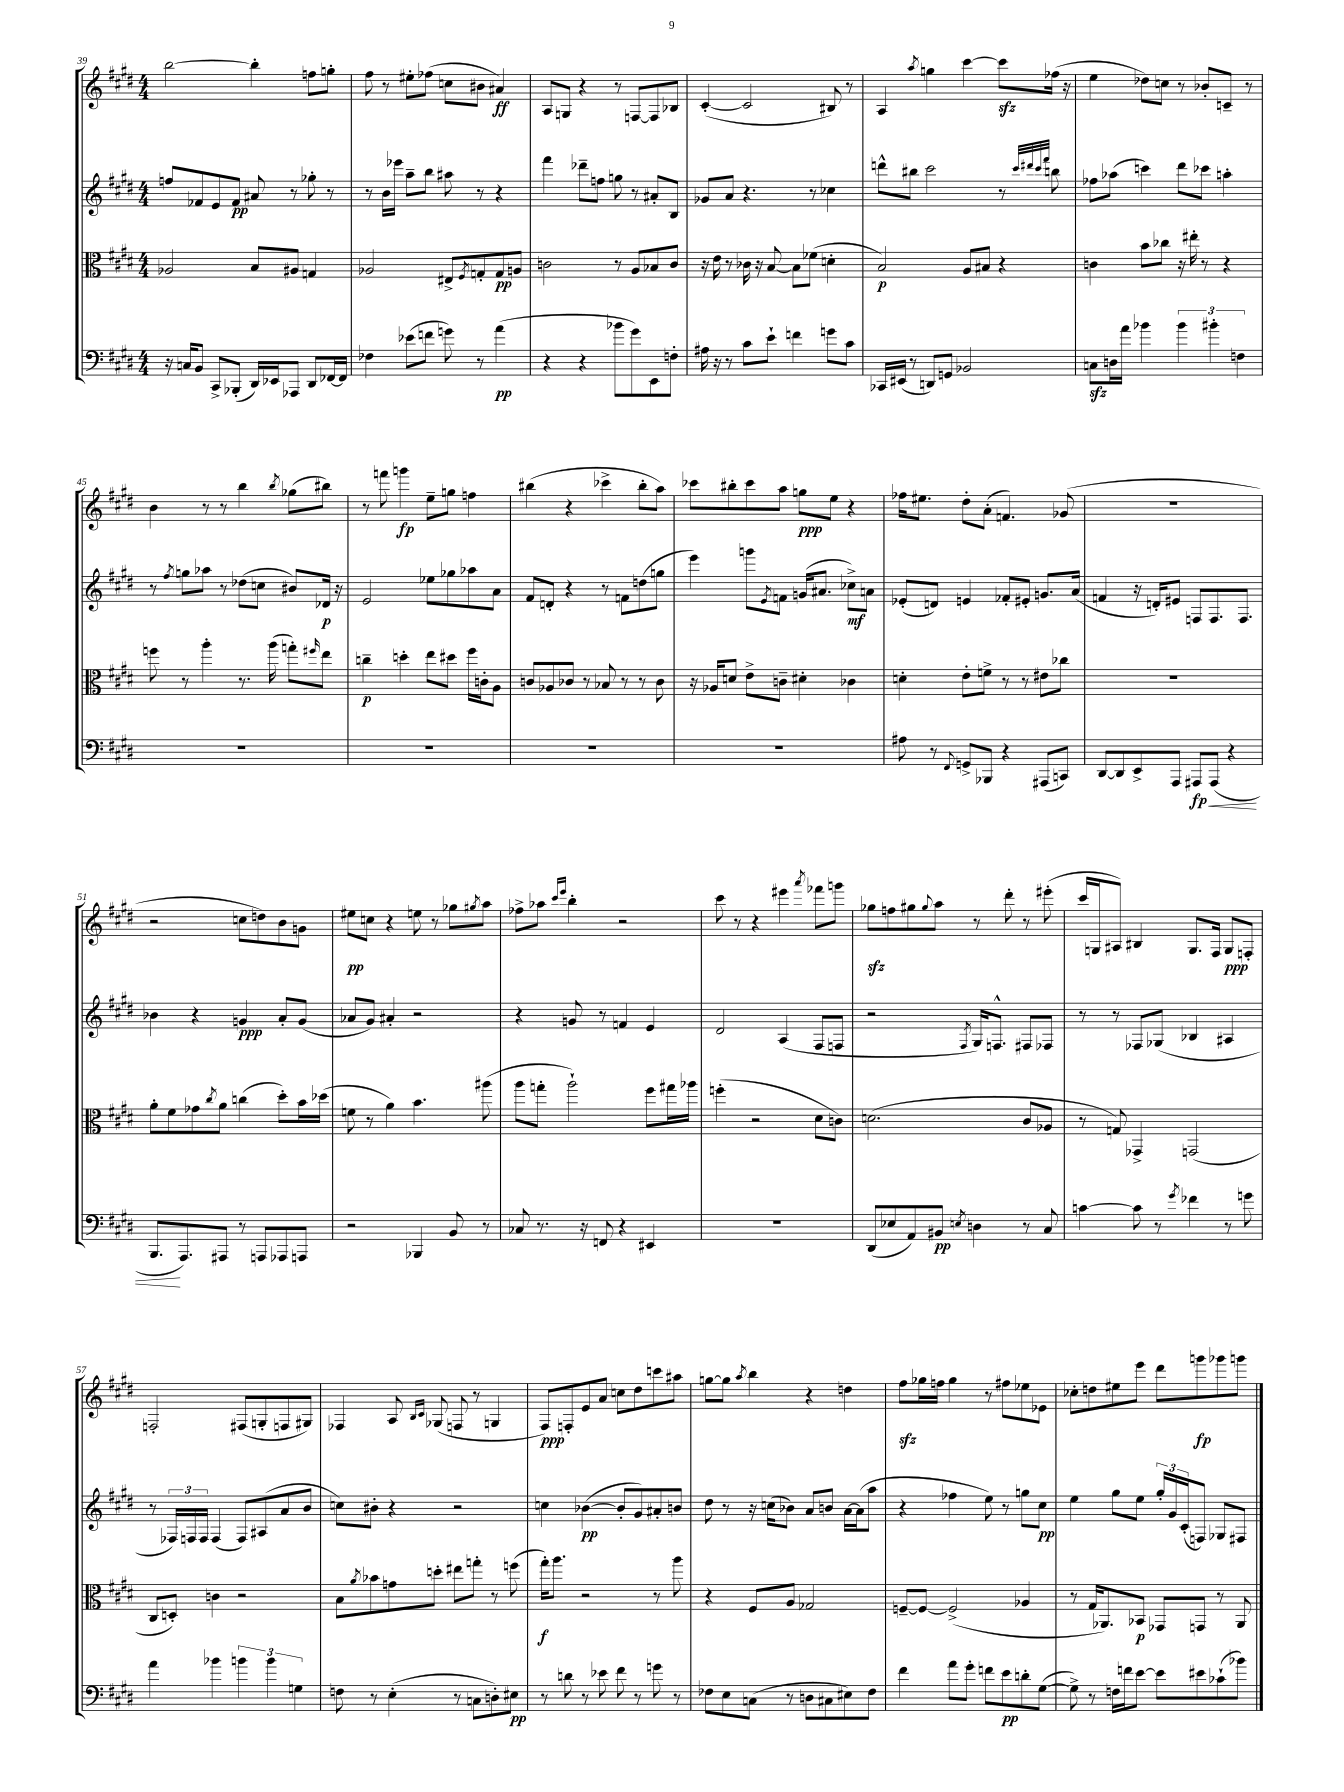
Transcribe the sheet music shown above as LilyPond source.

<<
\new StaffGroup <<
\new Staff = "s0" {
    \clef treble \key e \major \numericTimeSignature \time 4/4
    b''2~ b''4-. f''8 g''8-. |
    fis''8 r8 eis''8-. fes''8( c''8 bis'8 ais'4\ff) |
    a8 g8 r4 r8 f8~ f8 bes8 |
    cis'4~-.( cis'2 bis8) r8 |
    a4 \acciaccatura { a''8 } g''4 cis'''4~ cis'''8\sfz fes''16( r16 |
    e''4 des''8) c''8 r8 bes'8-. c'8-- r8 |
    b'4 r8 r8 b''4 \acciaccatura { b''8 } ges''8( bis''8) |
    r8 f'''8 g'''4\fp e''8-- g''8 f''4 |
    bis''4( r4 ces'''4-> bis''8-. a''8) |
    ces'''8 bis''8-. ces'''8 a''8 g''8\ppp e''8 r4 |
    fes''16 eis''8. dis''8-. a'8-.( f'4.) ges'8( |
    R1 |
    r2 c''8 d''8) b'8 g'8 |
    eis''8\pp c''8 r4 e''8 r8 ges''8 \acciaccatura { gis''8 } a''8 |
    fes''8-> aes''8 \grace { cis'''16 e'''16 } b''4-. r2 |
    cis'''8 r8 r4 eis'''4 \acciaccatura { a'''8 } fes'''8 g'''8 |
    ges''8\sfz f''8 gis''8 \appoggiatura { gis''8 } a''8 r8 dis'''8-. r8 eis'''8-.( |
    cis'''16 g16 ais8) bis4 g8. fis16 g8\ppp f8-. |
    f2-. fis8( g8-. f8 gis8) |
    fes4 a8 \grace { b16 cis'16 } ges8( f8 r8 g4 |
    fis8\ppp) f8-. e'8 a'8 c''8 dis''8 c'''8 ais''8 |
    g''8~ g''8 \acciaccatura { a''8 } b''4 r4 d''4 |
    fis''8\sfz ges''16 f''16 ges''4 r8 fis''8 ees''8 ees'8 |
    ces''8-. d''8 eis''8 e'''8 dis'''8 g'''8\fp ges'''8 g'''8 \bar "|." |
}
\new Staff = "s1" {
    \clef treble \key e \major \numericTimeSignature \time 4/4
    f''8 fes'8 e'8 fes'8\pp ais'8 r8 ges''8-. r8 |
    r8 b'16 ees'''16 a''8-- b''8 ais''8 r8 r4 |
    fis'''4 des'''8-- f''8 g''8 r8 ais'8-. b8 |
    ges'8 a'8 r4. r8 ces''4 |
    d'''8-^ bis''8 cis'''2 r8 \grace { cis'''32 dis'''32 cis'''32 fis'''32 } b''8 |
    fes''8 aes''8( c'''4) dis'''8 ces'''8 a''4-. |
    r8 \acciaccatura { fis''8 } g''8 aes''8 r8 des''8( c''8 bis'8) des'16\p r16 |
    e'2 ees''8 ges''8 aes''8 a'8 |
    fis'8 d'8-. r4 r8 f'8 d''8( g''8 |
    e'''4) g'''8 \acciaccatura { e'8 } f'8 g'16( ais'8. ces''8->\mf) a'8 |
    ees'8-.( d'8) e'4 fes'8-. eis'8-. g'8. a'16( |
    f'4 r16 d'16-.) eis'8 f8 f8. f8. |
    bes'4 r4 g'4\ppp a'8-. g'8( |
    aes'8 gis'8) ais'4-. r2 |
    r4 g'8 r8 f'4 e'4 |
    dis'2 a4( fis8 f8 |
    r2 \acciaccatura { fis8 } gis16) f8.-^ fis8 fes8 |
    r8 r8 fes8 ges8( bes4 ais4 |
    r8 \tuplet 3/2 { fes16) f16 f16 } f4( f8) ais8( a'8 b'8 |
    c''8) bis'8-. r4 r2 |
    c''4 bes'4~\pp( bes'8-. gis'8) ais'8-. b'8 |
    dis''8 r8 r16 c''16( bes'8) a'8 b'8 a'16~ a'16( a''8 |
    r4 fes''4 e''8) r8 g''8 cis''8\pp |
    e''4 gis''8 e''8 \tuplet 3/2 { gis''16-. gis'16 cis'16-.( } f8) ges8 fis8 \bar "|." |
}
\new Staff = "s2" {
    \clef alto \key e \major \numericTimeSignature \time 4/4
    aes2 b8 ais8 g4 |
    aes2 eis8-> \acciaccatura { fis8 } g8-. g8\pp a8 |
    c'2 r8 a8 bes8 c'8 |
    r16 e'16 r8 ces'16 r16 b8~ b8 fes'8( d'4-. |
    b2\p) a8 bis8 r4 |
    c'4 b'8 ces''8 r16 eis''16-. r8 r4 |
    f''8 r8 a''4-. r8. a''16( g''8-.) \grace { fis''16 } e''8 |
    c''4--\p d''4-. e''8 dis''8 fis''16 c'16-. a8 |
    c'8 aes8 ces'8 r8 bes8 r8 r8 ces'8 |
    r16 aes16 d'8 e'8-> c'8-- dis'4-. ces'4 |
    d'4-. e'8-. f'8-> r8 r8 eis'8 ces''8 |
    R1 |
    a'8-. fis'8 ges'8 \acciaccatura { cis''8 } a'8 c''4( dis''8-.) b'16 des''16( |
    f'8 r8 a'4) b'4. ais''8( |
    a''8 g''8-. a''2-!) fis''8 gis''16 aes''16 |
    f''4-.( r2 dis'8 c'8) |
    d'2.( cis'8 aes8 |
    r8 g8) ges,4-> g,2( |
    cis8 d8-.) c'4 r2 |
    b8 \acciaccatura { a'8 } bes'8 g'8 d''8-. eis''8 g''8-. r8 f''8( |
    gis''16-.\f) a''8. r2 r8 a''8 |
    r4 fis8 a8 ges2 |
    f8~-- f8~ f2->( aes4 |
    r8 gis16 aes,8.) bes,8\p ges,8 g,8 r8 aes,8 \bar "|." |
}
\new Staff = "s3" {
    \clef bass \key e \major \numericTimeSignature \time 4/4
    r16 c16 b,8 cis,8-> bes,,8-.( dis,16) ees,16 aes,,8 dis,8 fes,16~ fes,16 |
    fes4 ees'8( f'8 g'8) r8 a'4\pp( |
    r4 r4 bes'8 gis'8) e,8 f8-. |
    ais16 r16 r8 cis'8 e'8-! f'4 g'8 cis'8 |
    ces,16 eis,16( r8 d,8) g,8 bes,2 |
    c8\sfz d16 a'16 bes'4 \tuplet 3/2 { bes'4 bis'4-. f4 } |
    R1 |
    R1 |
    R1 |
    R1 |
    ais8 r8 \appoggiatura { fis,8 } g,8-> bes,,8 r4 ais,,8( c,8) |
    dis,8~ dis,8 e,8-> a,,8 ais,,8\fp\< ais,,8( r4 |
    b,,8.\! a,,8.) ais,,8 r8 a,,8 aes,,8 a,,8 |
    r2 bes,,4 b,8 r8 |
    ces8 r8. r16 f,8 r4 eis,4 |
    R1 |
    dis,8( ees8 a,8) bis,8\pp \acciaccatura { e8 } d4 r8 cis8 |
    c'4~ c'8 r8 \acciaccatura { gis'8 } fes'4 r8 g'8 |
    a'4 bes'4 \tuplet 3/2 { b'4 b'4 g4 } |
    f8 r8 e4-.( r8 c8 d8-.) eis8\pp |
    r8 d'8 r8 ees'8 fis'8 r8 g'8 r8 |
    fes8 e8 c8( r8 d8 cis8 eis8) fes8 |
    fis'4 a'8 gis'8-. f'8 e'8\pp d'8-. gis8~( |
    gis8->) r8 f16 f'16 e'8~ e'8 eis'8 ces'8-!( bes'8) \bar "|." |
}
>>
>>
\layout { \context { \Score currentBarNumber = #39 } }
